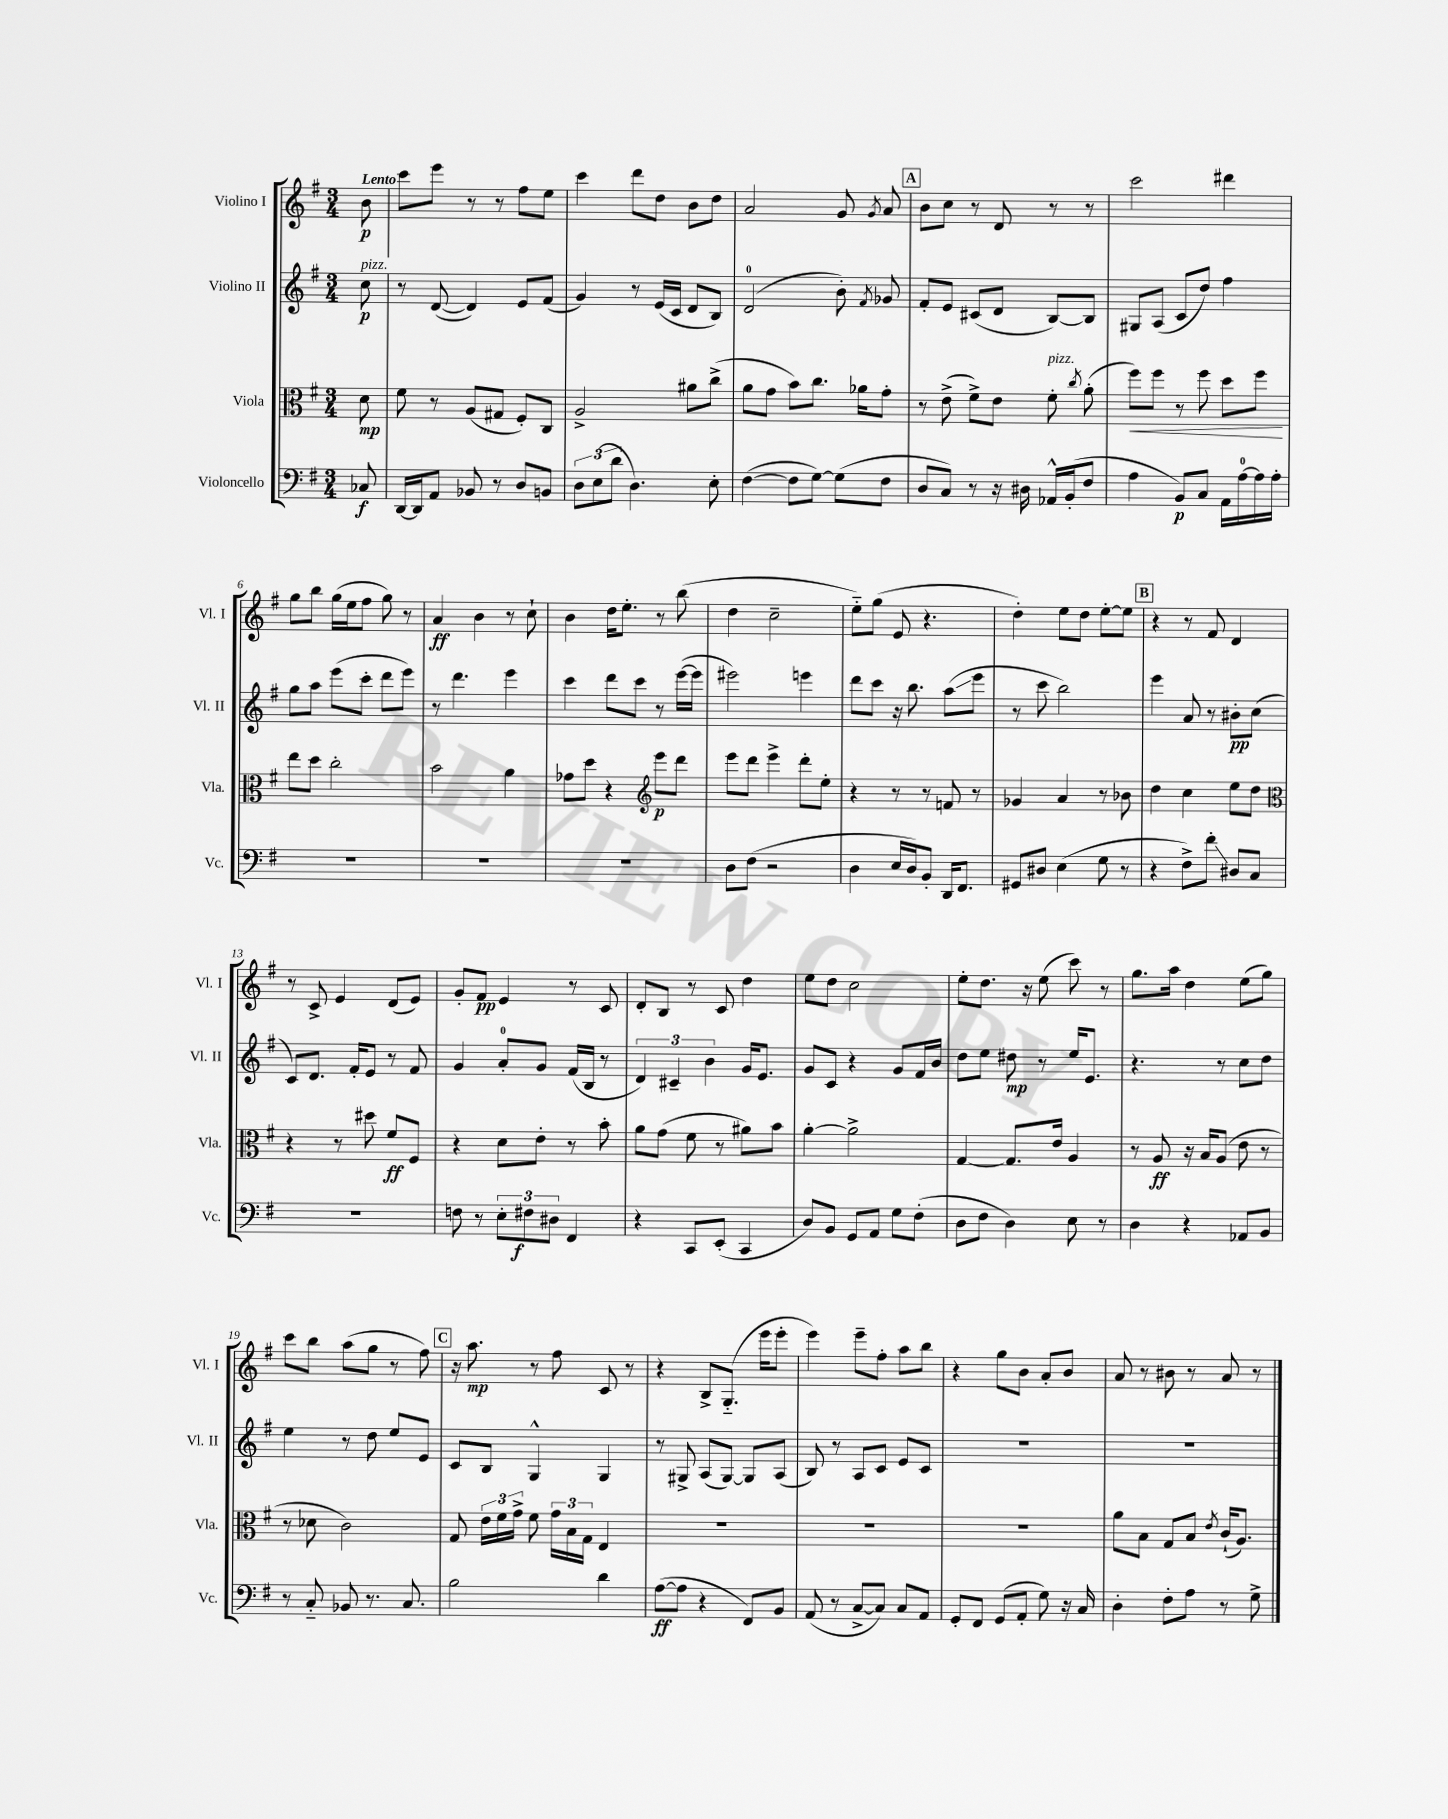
<<
\new StaffGroup <<
\new Staff = "s0" \with { instrumentName = "Violino I" shortInstrumentName = "Vl. I" } {
    \clef treble \key g \major \numericTimeSignature \time 3/4 \partial 8 \tempo "Lento"
    \autoBeamOff b'8\p |
    c'''8[ e'''8] r8 r8 fis''8[ e''8] |
    c'''4 d'''8[ d''8] b'8[ d''8] |
    a'2 g'8 \acciaccatura { g'8 } a'8 |
    \mark \markup { \box "A" } b'8[ c''8] r8 d'8 r8 r8 |
    c'''2 dis'''4 |
    g''8[ b''8] g''16[( e''16 fis''8] g''8) r8 |
    a'4\ff b'4 r8 c''8-! |
    b'4 d''16[ e''8.]-. r8 b''8( |
    d''4 c''2-- |
    e''8[-_) g''8]( e'8 r4. |
    d''4-.) e''8[ d''8] e''8[~-. e''8] |
    \mark \markup { \box "B" } r4 r8 fis'8 d'4 |
    r8 c'8-> e'4 d'8[( e'8]) |
    g'8[-. fis'8]\pp e'4 r8 c'8 |
    d'8[-. b8] r8 c'8 d''4 |
    e''8[ d''8] c''2 |
    e''8[-. d''8.] r16 e''8( c'''8) r8 |
    g''8.[ a''16] d''4 e''8[( g''8]) |
    c'''8[ b''8] a''8[( g''8] r8 fis''8) |
    \mark \markup { \box "C" } r16 a''8.\mp r8 fis''8 c'8 r8 |
    r4 b8[-> g8.]-_( e'''16[ e'''8]-. |
    e'''4) e'''8[-- fis''8]-. a''8[ b''8] |
    r4 g''8[ b'8] a'8[-. b'8] |
    a'8 r8 bis'8 r8 a'8 r8 \bar "|." |
}
\new Staff = "s1" \with { instrumentName = "Violino II" shortInstrumentName = "Vl. II" } {
    \clef treble \key g \major \numericTimeSignature \time 3/4 \partial 8
    \autoBeamOff c''8\p^\markup { \italic "pizz." } |
    r8 d'8~( d'4) e'8[ fis'8]( |
    g'4) r8 e'16[( c'16] d'8[ b8]) |
    d'2-0( b'8-.) \acciaccatura { fis'8 } ges'8 |
    \mark \markup { \box "A" } fis'8[-. e'8] cis'8[( d'8] b8[~) b8] |
    gis8[ a8]( c'8[ d''8]) fis''4 |
    g''8[ a''8] e'''8[( c'''8]-. d'''8[ e'''8]) |
    r8 d'''4. e'''4 |
    c'''4 d'''8[ c'''8] r8 e'''16[~( e'''16] |
    eis'''2) e'''4 |
    d'''8[ c'''8] r16 b''8. a''8[\glissando( e'''8] |
    r8 c'''8 b''2) |
    \mark \markup { \box "B" } e'''4 a'8 r8 bis'8[-.\pp c''8]( |
    c'8[) d'8.] fis'16[-. e'8] r8 fis'8 |
    g'4 a'8[-0-. g'8] fis'16[( b16] r8 |
    \tuplet 3/2 { d'4) cis'4-- b'4 } g'16[ e'8.] |
    g'8[ c'8] r4 g'8[ fis'16 b'16] |
    d''8[ e''8] dis''8\mp r8 e''16[ e'8.] |
    r4. r8 c''8[ d''8] |
    e''4 r8 d''8 e''8[ e'8] |
    \mark \markup { \box "C" } c'8[ b8] g4-^ g4 |
    r8 gis8-> a8[( gis8]~) gis8[ a8]( |
    b8) r8 a8[ c'8] e'8[ c'8] |
    R2. |
    R2. \bar "|." |
}
\new Staff = "s2" \with { instrumentName = "Viola" shortInstrumentName = "Vla." } {
    \clef alto \key g \major \numericTimeSignature \time 3/4 \partial 8
    \autoBeamOff d'8\mp |
    fis'8 r8 a8[( gis8] fis8[-.) c8] |
    a2-> ais'8[ c''8]->( |
    a'8[ g'8] b'8[) c''8.] aes'16[ g'8]-. |
    \mark \markup { \box "A" } r8 e'8->( fis'8[->) e'8] fis'8-.^\markup { \italic "pizz." } \acciaccatura { c''8 } a'8-.( |
    fis''8[\<) fis''8] r8 fis''8 d''8[ fis''8]\! |
    e''8[ d''8] c''2-. |
    b'2 a'4 |
    ges'8[ d''8] r4 \clef treble e'''8[\p d'''8] |
    e'''8[ d'''8] e'''4-> d'''8[-. e''8]-. |
    r4 r8 r8 f'8 r8 |
    ges'4 a'4 r8 bes'8 |
    \mark \markup { \box "B" } d''4 c''4 e''8[ d''8] |
    \clef alto r4 r8 dis''8 fis'8[\ff fis8] |
    r4 d'8[ e'8]-. r8 b'8-. |
    a'8[ g'8]( fis'8 r8 ais'8[) b'8] |
    a'4~-. a'2-> |
    g4~ g8.[ e'16] a4 |
    r8 a8\ff r16 b16[ a8]( e'8 r8 |
    r8 des'8 c'2) |
    \mark \markup { \box "C" } g8 \tuplet 3/2 { e'16[ fis'16 g'16]-> } fis'8 \tuplet 3/2 { g'16[ b16 g16] } e4 |
    R2. |
    R2. |
    R2. |
    a'8[ b8] g8[ b8] \acciaccatura { e'8 } c'16[-!( a8.]) \bar "|." |
}
\new Staff = "s3" \with { instrumentName = "Violoncello" shortInstrumentName = "Vc." } {
    \clef bass \key g \major \numericTimeSignature \time 3/4 \partial 8
    \autoBeamOff ces8\f |
    d,16[~ d,16 a,8] bes,8 r8 d8[ b,8] |
    \tuplet 3/2 { d8[ e8( d'8] } d4.) e8-. |
    fis4~( fis8[ g8]~) g8[( fis8] |
    \mark \markup { \box "A" } d8[ c8]) r8 r16 dis16 aes,16[-^ b,16-.( fis8] |
    a4 b,8[\p) c8] a,16[ a16-0~ a16 a16]-. |
    R2. |
    R2. |
    R2. |
    d8[ fis8]( r2 |
    d4 e16[ d16) b,8]-. d,16[ fis,8.] |
    gis,8[ dis8] e4( g8 r8 |
    \mark \markup { \box "B" } r4 fis8[->) fis'8]-.\glissando dis8[ c8] |
    R2. |
    f8 r8 \tuplet 3/2 { e8[-. fis8\f dis8] } fis,4 |
    r4 c,8[ e,8]-.( c,4 |
    d8[) b,8] g,8[ a,8] g8[ fis8]-.( |
    d8[ fis8] d4) e8 r8 |
    d4 r4 aes,8[ b,8] |
    r8 c8-_ bes,8 r8. c8. |
    \mark \markup { \box "C" } b2 d'4 |
    a8[~\ff( a8] r4 fis,8[) b,8] |
    a,8( r8 c8[~-> c8]) c8[ a,8] |
    g,8[-. fis,8] g,8[( a,8]-. g8) r16 c16 |
    d4-. fis8[-. a8] r8 g8-> \bar "|." |
}
>>
>>
